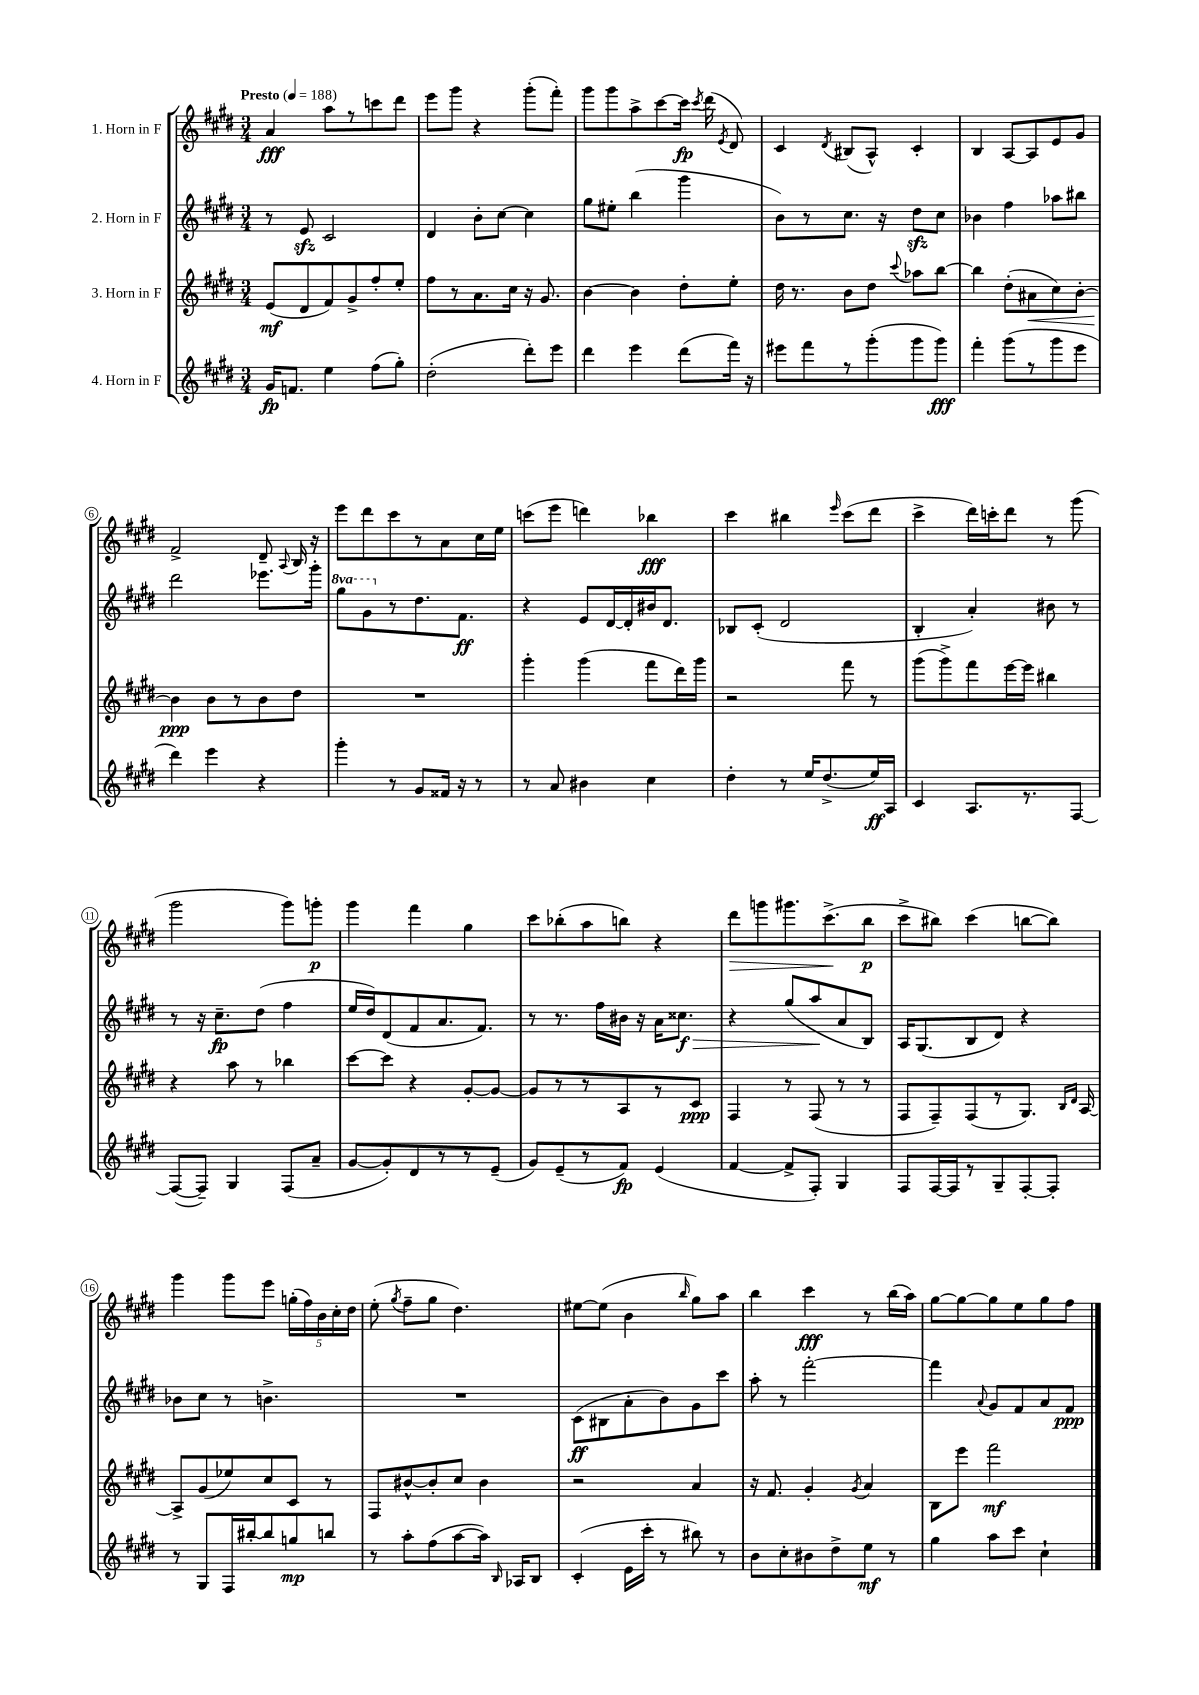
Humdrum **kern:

**kern	**kern	**kern	**kern
*staff4	*staff3	*staff2	*staff1
*clefG2	*clefG2	*clefG2	*clefG2
*k[f#c#g#d#]	*k[f#c#g#d#]	*k[f#c#g#d#]	*k[f#c#g#d#]
*M3/4	*M3/4	*M3/4	*M3/4
*MM188	*MM188	*MM188	*MM188
16g#/LK	(8e/L	8r	4a/
8.f/J	.	.	.
.	8d#/	8e/	.
4ee\	8f#/)	2c#/	8aa\L
.	8g#^/	.	8r
(8ff#\L	8ff#'/	.	8ccc\
8gg#'\J)	8ee'/J	.	8ddd#\J
=	=	=	=
(2dd#'\	8ff#\L	4d#/	8eee\L
.	8r	.	8ggg#\J
.	8.a\	8b'\L	4r
.	.	[8cc#\J	.
.	16cc#\Jk	.	.
8ddd#'\L)	16r	4cc#\]	(8ggg#'\L
.	8.g#/	.	.
8eee\J	.	.	8fff#'\J)
=	=	=	=
4ddd#\	[4b\	8gg#\L	8ggg#\L
.	.	8ee#'\J	8ggg#\
4eee\	4b\]	(4bb\	8aa^\
.	.	.	[8ccc#\
(8ddd#\L	8dd#'\L	4ggg#\	16ccc#\]Jk
.	.	.	8qccc#/
.	.	.	(16ddd#\
.	.	.	8qe/
16fff#\Jk)	8ee'\J	.	8d#/)
16r	.	.	.
=	=	=	=
8eee#\L	16dd#\	8b\L)	4c#/
.	8.r	.	.
8fff#\	.	8r	.
.	.	.	8qd#/
8r	8b\L	8.cc#\J	(8B#/L
(8ggg#'\	8dd#\J	.	8A^^/J)
.	.	16r	.
.	8qqccc#/	.	.
8ggg#\	8aa-\L	8dd#\L	4c#'/
8ggg#\J)	[8bb\J	8cc#\J	.
=	=	=	=
4fff#'\	4bb\]	4b-\	4B/
(8ggg#\L	(8dd#'\L	4ff#\	[8A/L
8r	8a#\	.	8A/]
8ggg#\	8cc#\)	8aa-\L	8e/
8eee\J	[8b'\J	8bb#\J	8g#/J
=	=	=	=
4ddd#\)	4b\]	2ddd#\	2f#^/
4eee\	8b\L	.	.
.	8r	.	.
4r	8b\	8.eee-\L	8d#~/
.	.	.	8qqA/
.	8dd#\J	.	16B/
.	.	16ggg#'\Jk	16r
=	=	=	=
4ggg#'\	2.r	8ggg#\L	8eee\L
.	.	8gg#\	8ddd#\
8r	.	8r	8ccc#\
8g#/L	.	8.dd#\	8r
16f##/Jk	.	.	8a\
16r	.	8.f#\J	.
8r	.	.	16cc#\L
.	.	.	16ee\JJ
=	=	=	=
8r	4ggg#'\	4r	(8ccc\L
8a/	.	.	8eee\J
4b#\	(4ggg#\	8e/L	4ddd\)
.	.	[16d#/L	.
.	.	16d#'/]	.
4cc#\	8fff#\L	16b#/J	4bb-\
.	.	8.d#/J	.
.	16ddd#\L)	.	.
.	16ggg#\JJ	.	.
=	=	=	=
4dd#'\	2r	8B-/L	4ccc#\
.	.	(8c#'/J	.
8r	.	2d#/	4bb#\
16ee/LK	.	.	.
(8.dd#^/	.	.	.
.	.	.	16qqeee/
.	8fff#\	.	(8ccc#\L
16ee/L)	8r	.	8ddd#\J
16A/JJ	.	.	.
=	=	=	=
4c#/	(8ggg#\L	4B'/	4ccc#^\
.	8ggg#^\)	.	.
8.A/L	8fff#\	4a'/)	16ddd#\LL)
.	.	.	16ccc'\J
.	[16eee\L	.	8ddd#\J
8.r	16eee\]JJ	.	.
.	4bb#\	8b#\	8r
[8F#/J	.	8r	(8ggg#\
=	=	=	=
(8F#/_L	4r	8r	2ggg#\
8F#~/]J)	.	16r	.
.	.	8.cc#~\L	.
4G#/	8aa\	.	.
.	8r	(8dd#\J	.
(8F#/L	4bb-\	4ff#\	8ggg#\L)
8a~/J	.	.	8ggg'\J
=	=	=	=
[8g#/L	[8ccc#\L	16ee/LL	4ggg#\
.	.	16dd#/J)	.
8g#'/])	8ccc#\]J	(8d#/	.
8d#/	4r	8f#/	4fff#\
8r	.	8.a/	.
8r	[8g#'/L	.	4gg#\
.	.	8.f#/J)	.
(8e~/J	8g#/_J	.	.
=	=	=	=
8g#/L)	8g#/]L	8r	8ccc#\L
(8e~/	8r	8.r	(8bb-'\
8r	8r	.	8aa\
.	.	16ff#\LL	.
8f#/J)	8A/	16b#\JJ	8bb\J)
.	.	16r	.
(4e/	8r	16a\LK	4r
.	.	8.cc##\J	.
.	8c#/J	.	.
=	=	=	=
[4f#/	4F#/	4r	8ddd#\L
.	.	.	8ggg\
8f#^/]L	8r	(8gg#/L	8.ggg#\
8F#'/J)	(8F#/	8aa/	.
.	.	.	(8.ccc#^\
4G#/	8r	8a/	.
.	8r	8B/J)	8bb\J
=	=	=	=
8F#/L	8F#/L	16A/LK	8ccc#^\L
.	.	(8.G#/	.
[16F#/L	8F#~/)	.	8bb#\J)
16F#/]J	.	.	.
8r	(8F#/	8B/	(4ccc#\
8G#~/	8r	8d#/J)	.
[8F#'/	8.G#/J)	4r	[8bb\L
8F#'/]J	.	.	8bb\]J)
.	16qqB/LL	.	.
.	16qqd#/JJ	.	.
.	[16A/	.	.
=	=	=	=
8r	8A^/]L	8b-\L	4ggg#\
8G#/L	(8g#/	8cc#\J	.
16F#/L	8ee-/)	8r	8ggg#\L
[16bb#'/J	.	.	.
8bb#/]	8cc#/	4.b^\	8eee\J
8gg/	8c#/J	.	(20gg'\LL
.	.	.	20ff#\)
.	.	.	20b\
8bb/J	8r	.	.
.	.	.	20cc#'\
.	.	.	20dd#\JJ
=	=	=	=
8r	8F#/L	2.r	(8ee'\
.	.	.	8qgg#/
8aa'\L	[8b#^^/	.	8ff#~\L
(8ff#\	8b#'/]	.	8gg#\J
[8aa\	8cc#/J	.	4.dd#\)
16aa\]Jk)	4b#\	.	.
16qqB/	.	.	.
16A-/LK	.	.	.
8B/J	.	.	.
=	=	=	=
(4c#'/	2r	(8c#\L	[8ee#\L
.	.	8B#\	(8ee#\]J
16e\LL	.	8a'\	4b\
16ccc#'\JJ	.	.	.
8r	.	8b\)	.
.	.	.	16qqbb/
8bb#\)	4a/	8g#\	8gg#\L)
8r	.	8ccc#\J	8aa\J
=	=	=	=
8b\L	16r	8aa'\	4bb\
.	8.f#/	.	.
8cc#'\	.	8r	.
8b#\	4g#'/	[2fff#'\	4ccc#\
8dd#^\	.	.	.
.	8qg#/	.	.
8ee\J	4a/	.	8r
8r	.	.	(16bb\LL
.	.	.	16aa\JJ)
=	=	=	=
4gg#\	8B\L	4fff#\]	[8gg#\L
.	8eee\J	.	8gg#\_
.	.	8qqa/	.
8aa\L	2fff#\	8g#/L	8gg#\]
8ccc#\J	.	8f#/	8ee\
4cc#`\	.	8a/	8gg#\
.	.	8f#/J	8ff#\J
==	==	==	==
*-	*-	*-	*-
